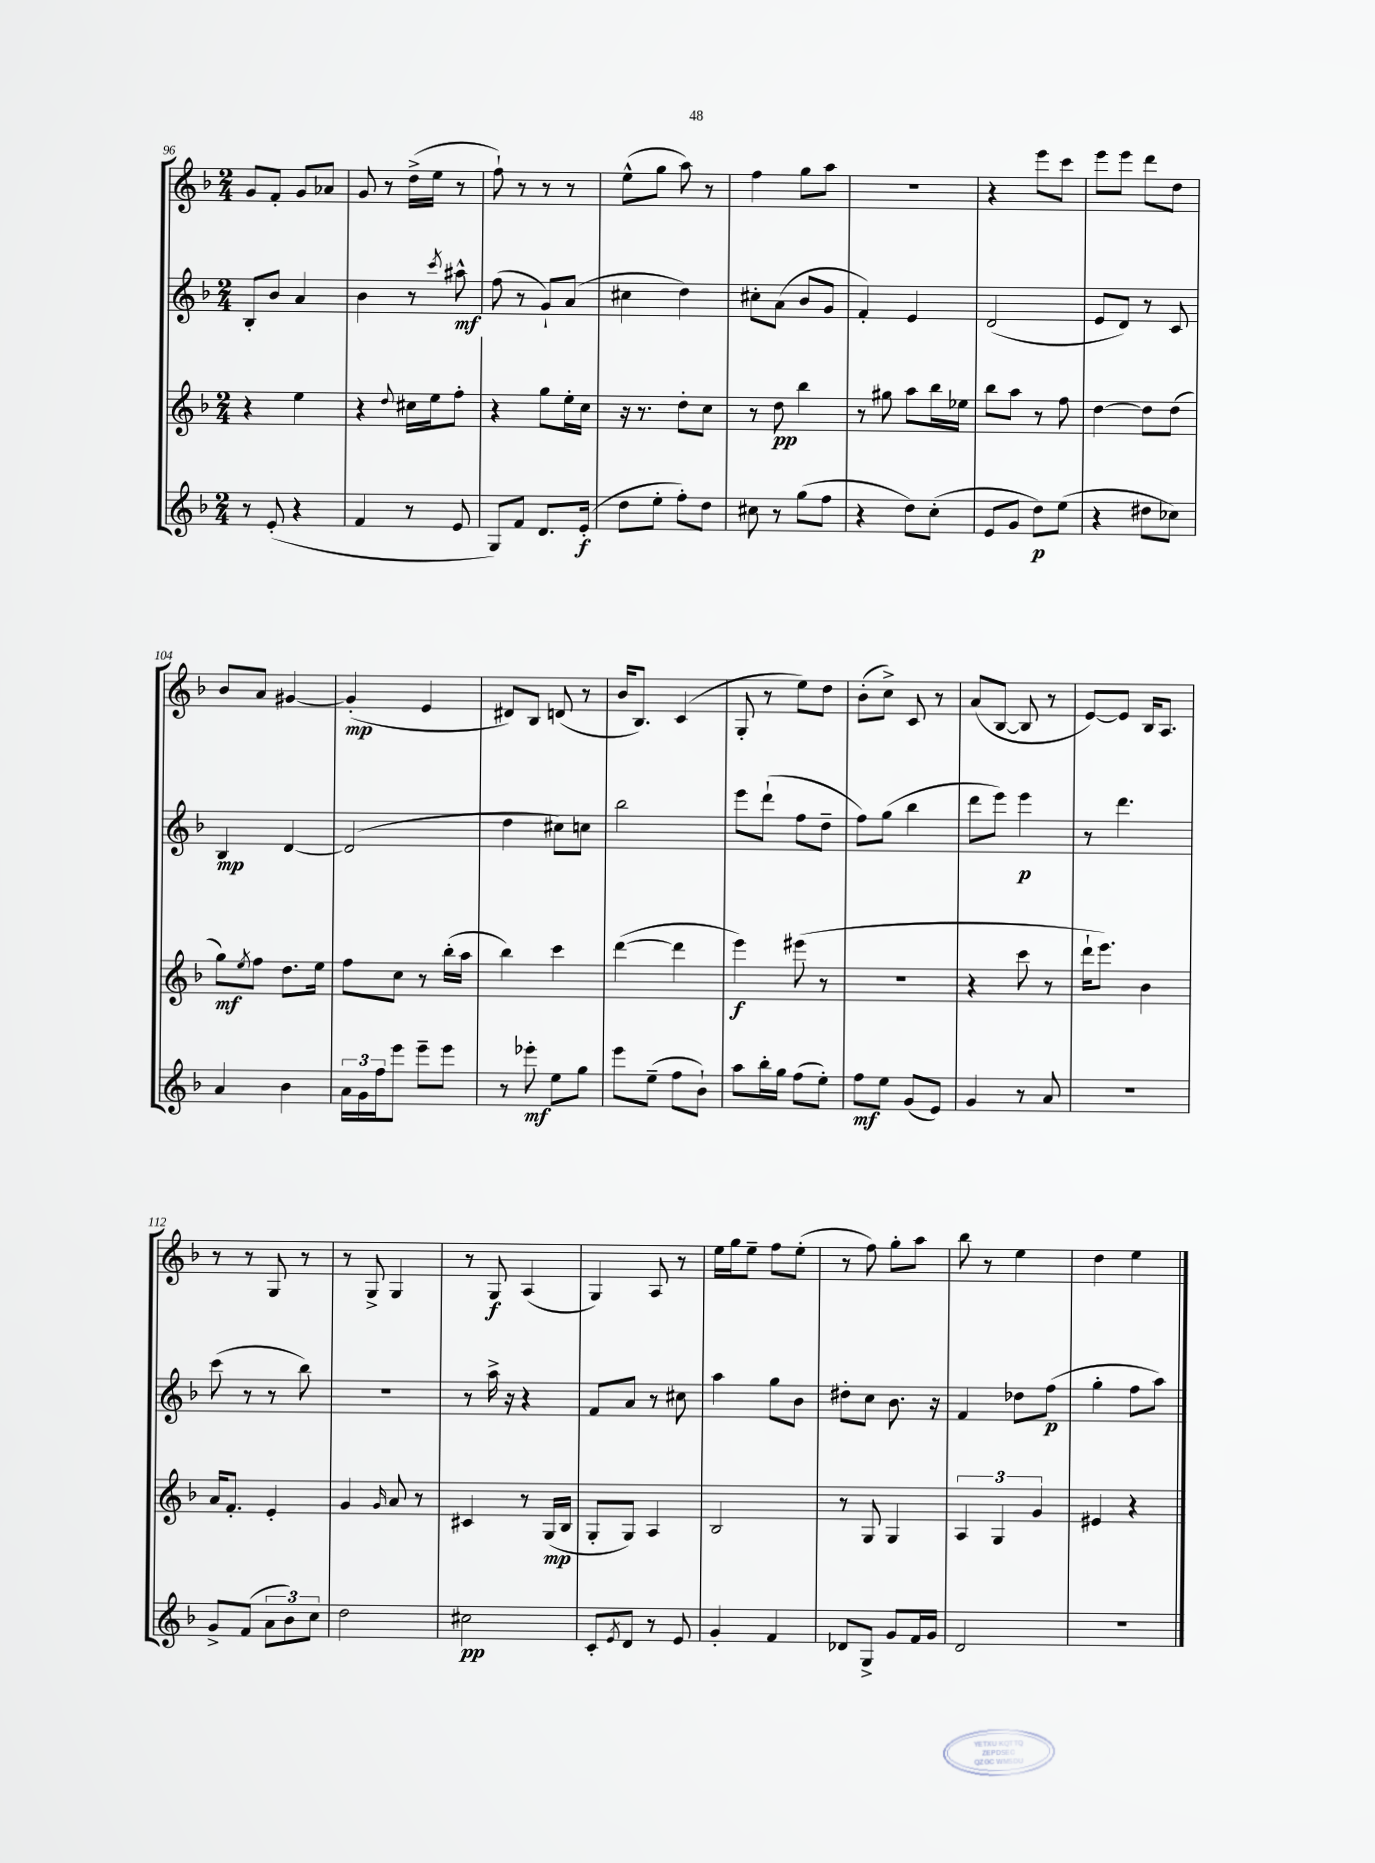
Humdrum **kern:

**kern	**kern	**kern	**kern
*staff4	*staff3	*staff2	*staff1
*clefG2	*clefG2	*clefG2	*clefG2
*k[b-]	*k[b-]	*k[b-]	*k[b-]
*M2/4	*M2/4	*M2/4	*M2/4
8r	4r	8B-'	8g
(8e'	.	8b-	8f'
4r	4ee	4a	8g
.	.	.	8a-
=	=	=	=
4f	4r	4b-	8g
.	.	.	8r
.	8qqdd	.	.
8r	16cc#	8r	(16dd^
.	16ee	.	16ee
.	.	8qccc	.
8e	8ff'	8aa#^^	8r
=	=	=	=
8G)	4r	(8ff	8ff`)
8f	.	8r	8r
8.d	8gg	8g`)	8r
.	16ee'	(8a	8r
(16e'	16cc	.	.
=	=	=	=
8dd	16r	4cc#	(8ee^^
.	8.r	.	.
8ee'	.	.	8gg
8ff')	8dd'	4dd)	8aa)
8dd	8cc	.	8r
=	=	=	=
8cc#	8r	8cc#'	4ff
8r	8dd	(8a	.
(8gg	4bb-	8b-	8gg
8ff	.	8g	8aa
=	=	=	=
4r	8r	4f')	2r
.	8gg#	.	.
8dd)	8aa	4e	.
(8cc'	16bb-	.	.
.	16ee-	.	.
=	=	=	=
8e	8bb-	(2d	4r
8g	8aa	.	.
8dd)	8r	.	8eee
(8ee	8ff	.	8ccc
=	=	=	=
4r	[4dd	8e	8eee
.	.	8d)	8eee
8dd#	8dd]	8r	8ddd
8cc-)	(8dd	8c	8dd
=	=	=	=
4a	8gg)	4B-	8b-
.	8qee	.	.
.	8ff	.	8a
4b-	8.dd	[4d	[4g#
.	16ee	.	.
=	=	=	=
24a	8ff	(2d]	(4g#']
24g	.	.	.
24ff	.	.	.
8eee	8cc	.	.
8eee~	8r	.	4e
8eee	(16bb-'	.	.
.	16aa	.	.
=	=	=	=
8r	4bb-)	4dd	8d#)
8eee-'	.	.	8B-
8ee	4ccc	8cc#)	(8d
8gg	.	8cc	8r
=	=	=	=
8eee	([4ddd	2bb-	16b-
.	.	.	8.B-)
(8ee~	.	.	.
8ff	4ddd]	.	(4c
8b-`)	.	.	.
=	=	=	=
8aa	4eee)	8eee	8G'
16bb-'	.	(8ddd`	8r
16gg	.	.	.
(8ff	(8eee#	8ff	8ee)
8ee')	8r	8dd~	8dd
=	=	=	=
8ff	2r	8ff)	(8b-'
8ee	.	(8gg	8cc^)
(8g	.	4bb-	8c
8e)	.	.	8r
=	=	=	=
4g	4r	8ddd	(8a
.	.	8eee)	[8B-
8r	8ccc	4eee	8B-]
8a	8r	.	8r
=	=	=	=
2r	16ddd`	8r	[8e)
.	8.eee)	.	.
.	.	4.ddd	8e]
.	4b-	.	16B-
.	.	.	8.A
=	=	=	=
8g^	16a	(8ccc	8r
.	8.f'	.	.
(8f	.	8r	8r
12a	4e'	8r	8G
12b-)	.	.	.
.	.	8bb-)	8r
12cc	.	.	.
=	=	=	=
2dd	4g	2r	8r
.	.	.	8G^
.	16qqg	.	.
.	8a	.	4G
.	8r	.	.
=	=	=	=
2cc#	4c#	8r	8r
.	.	16aa^	8G
.	.	16r	.
.	8r	4r	(4A
.	(16G	.	.
.	16B-	.	.
=	=	=	=
8c'	8G'	8f	4G)
8qe	.	.	.
8d	8G)	8a	.
8r	4A	8r	8A
8e	.	8cc#	8r
=	=	=	=
4g'	2B-	4aa	16ee
.	.	.	16gg
.	.	.	8ee~
4f	.	8gg	8ff
.	.	8b-	(8ee'
=	=	=	=
8d-	8r	8dd#'	8r
8G^	8G	8cc	8ff)
8g	4G	8.b-	8gg'
16f	.	.	8aa
16g	.	16r	.
=	=	=	=
2d	6A	4f	8bb-
.	.	.	8r
.	6G	.	.
.	.	8dd-	4ee
.	6g	.	.
.	.	(8ff	.
=	=	=	=
2r	4e#	4gg'	4dd
.	4r	8ff	4ee
.	.	8aa)	.
==	==	==	==
*-	*-	*-	*-
